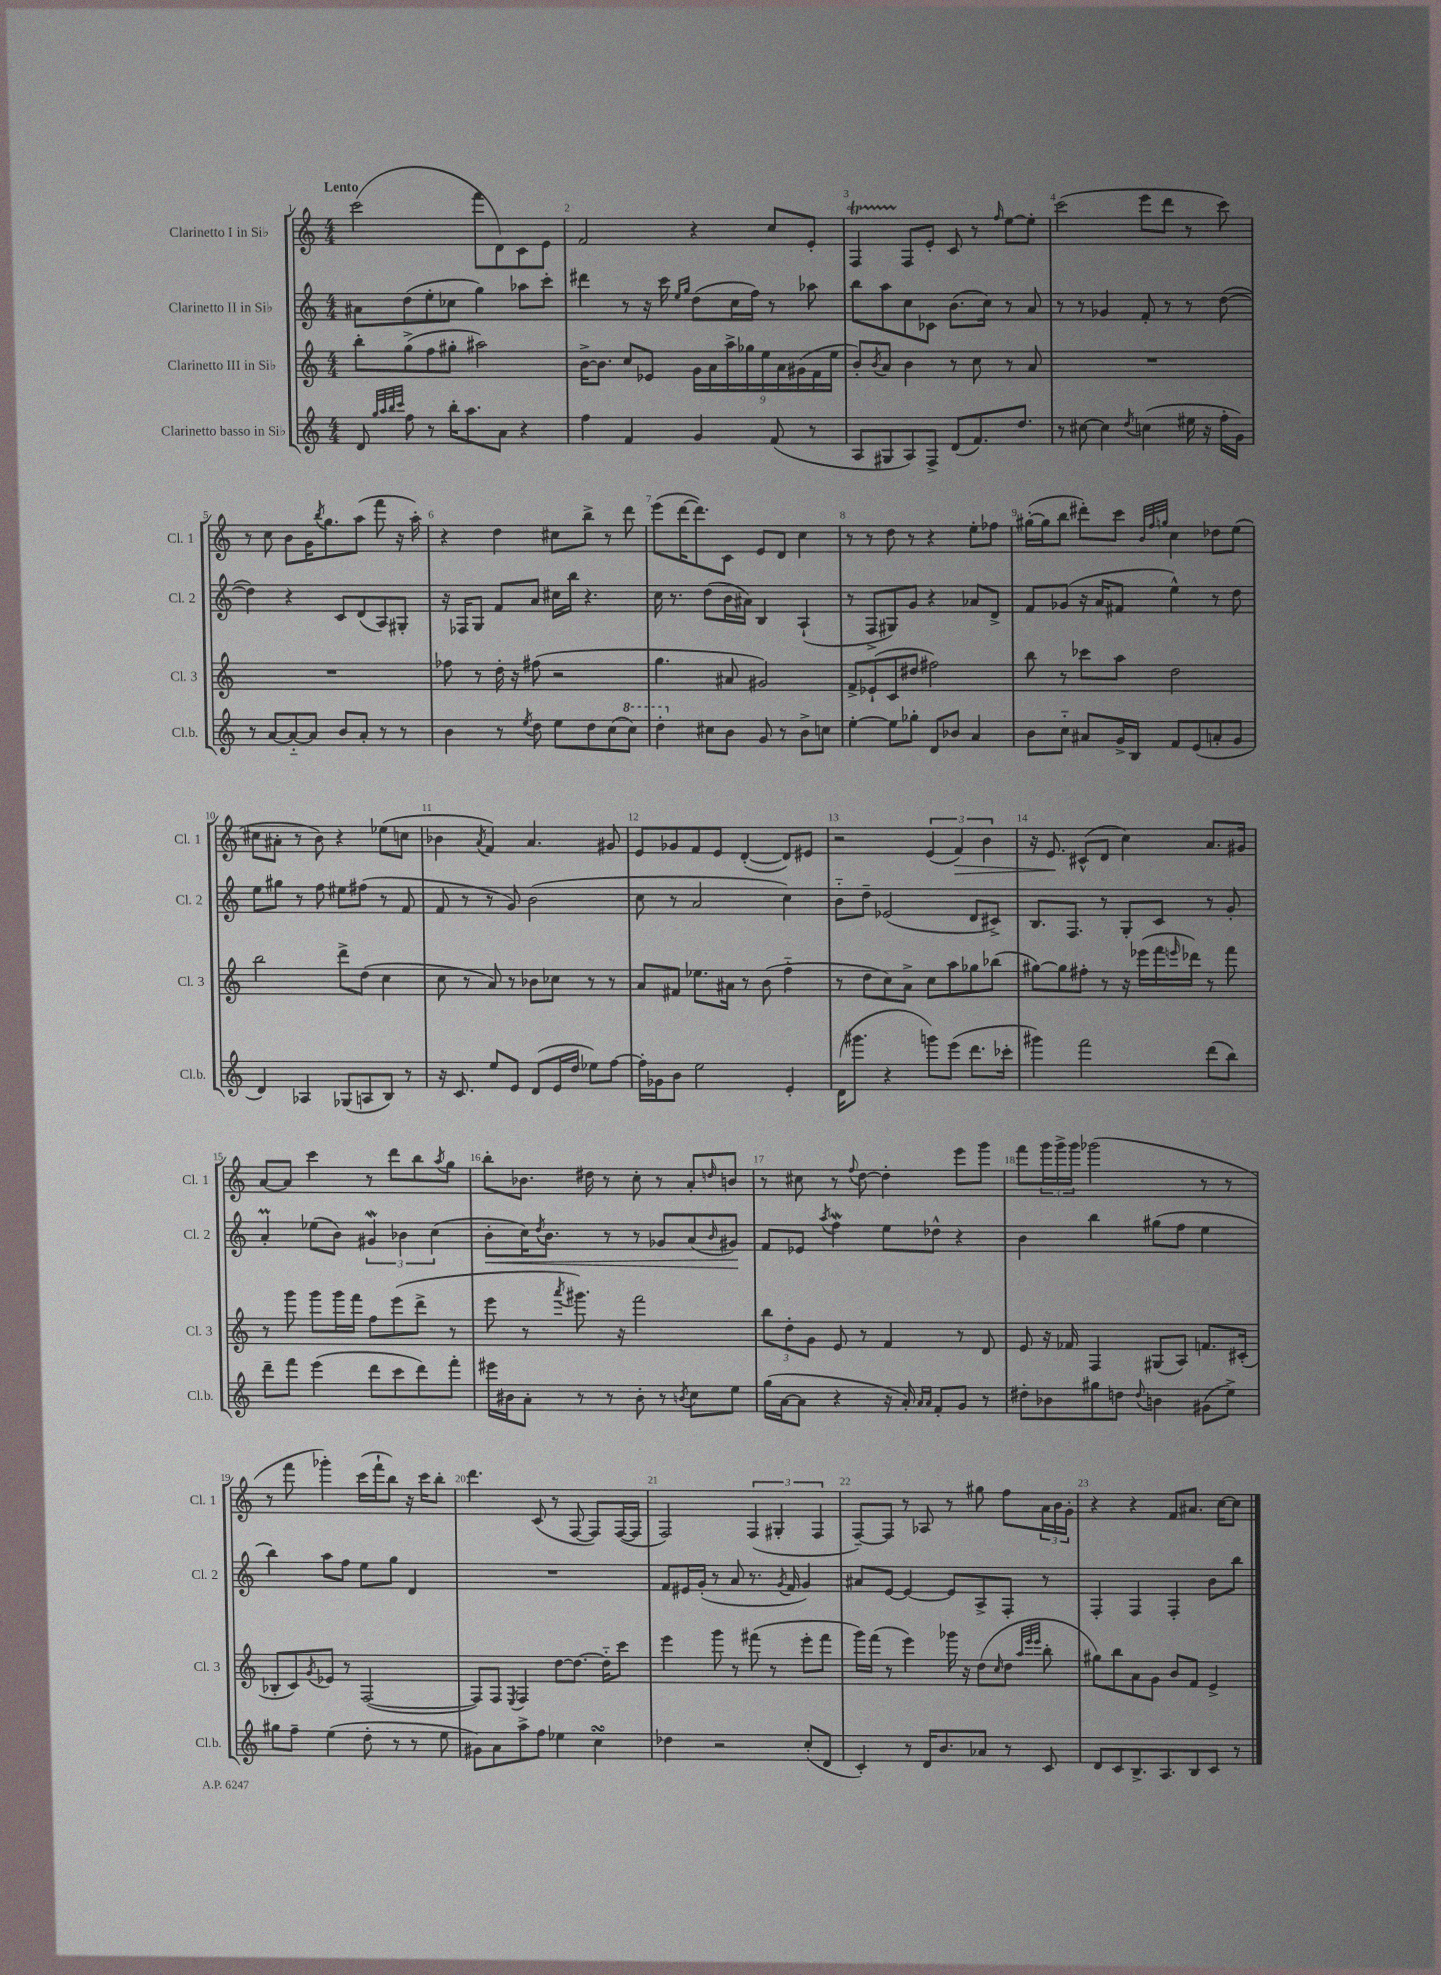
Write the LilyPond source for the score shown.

<<
\new StaffGroup <<
\new Staff = "s0" \with { instrumentName = "Clarinetto I in Sib" shortInstrumentName = "Cl. 1" } {
    \clef treble \key c \major \numericTimeSignature \time 4/4 \tempo "Lento"
    c'''2( f'''8 d'8) c'8 e'8 |
    f'2 r4 c''8 e'8-. |
    f4\startTrillSpan f8\stopTrillSpan e'8-. c'8 r8 \grace { f''16 } e''8~ e''8-. |
    c'''2( e'''8 d'''8 r8 c'''8) |
    r8 c''8 b'8 g'16 \acciaccatura { b''8 } g''8. a''8( f'''8 r16 a''16-.) |
    r4 d''4 cis''8 b''8-> r8 d'''8 |
    e'''8( d'''16~ d'''8.) c'8 e'8 d'8 c''4 |
    r8 r8 d''8 r8 r4 e''8-. fes''8 |
    gis''16~-.( gis''16 b''8 dis'''8-.) c'''8 \grace { b'32 f''32 g''32 } c''4 des''8 e''8( |
    cis''8 ais'8-. r8 b'8) r4 ees''8( c''8 |
    bes'4 \acciaccatura { a'8 } f'4) a'4. gis'8 |
    e'8 ges'8 f'8 e'8 d'4~-.( d'8) eis'8 |
    r2 \tuplet 3/2 { e'4( f'4\>) b'4 } |
    r16 e'8.\! cis'8-^( d'8 c''4) a'8. gis'16 |
    a'8~ a'8 c'''4 r8 d'''8 b''8 \acciaccatura { a''8 } g''8 |
    b''8-. bes'8. dis''16 r8 c''8-. r8 a'8-. \grace { d''16 } b'8 |
    r8 cis''8 r8 \appoggiatura { f''8 } d''8~ d''4-. e'''8 g'''8 |
    f'''8 \tuplet 3/2 { g'''16 g'''16-> g'''16 } ges'''2( r8 r8 |
    r8 f'''8 ges'''4-.) c'''16( f'''16-! b''8) r16 c'''16 b''8-. |
    d'''4. c'8( r8 f8~ f8) f16~( f16 |
    f2) \tuplet 3/2 { f4( gis4-. f4 } |
    f8~--) f8 r8 aes8 r8 gis''8 f''8 \tuplet 3/2 { a'16 b'16 g'16-. } |
    r4 r4 f'8 ais'8. c''16~ c''8 \bar "|." |
}
\new Staff = "s1" \with { instrumentName = "Clarinetto II in Sib" shortInstrumentName = "Cl. 2" } {
    \clef treble \key c \major \numericTimeSignature \time 4/4
    ais'8 d''8( e''8-. ces''8 g''4) aes''8 c'''8-. |
    dis'''4 r8 r16 c'''16 \grace { e''16 g''16 } d''8( c''16 f''16) r8 aes''8 |
    b''8 a''8 c''8 ces'8 b'8.( c''16) r8 a'8 |
    r8 r8 ges'4 f'8-. r8 r8 d''8~( |
    d''4) r4 c'8 d'8( a8) gis8-. |
    r16 fes16 g8 f'8 a'8 cis''16 b''16 r4. |
    c''16 r8. d''8( b'16 ais'16) b4 a4-!( |
    r8 f8-> gis8) g'8 r4 aes'8 d'8-> |
    f'8 ges'8( r16 a'16 fis'8 e''4-^) r8 d''8 |
    e''8 gis''8 r8 f''8 eis''8 fis''8( r8 f'8 |
    f'8 r8 r8 g'8) b'2( |
    c''8 r8 a'2 c''4) |
    b'8-_ d''8-- ees'2( d'8 cis'8->) |
    b8. f8. r8 g8-. c'8 r8 g'8-. |
    a'4-.\prall ees''8( b'8) \tuplet 3/2 { gis'4\mordent bes'4 c''4( } |
    b'8-.\< c''16) \acciaccatura { d''8 } b'8. r8 r8 ges'8 a'8( \grace { b'16 } gis'8\!) |
    f'8 ees'8 \acciaccatura { a''8 } f''4\mordent e''8 des''8-^ r4 |
    b'4 b''4 gis''8( f''8 e''4 |
    b''4) a''8 f''8 e''8 g''8 d'4 |
    R1 |
    f'8 eis'16 g'16-.( r8 a'8 r8. \acciaccatura { g'8 } f'16 g'4) |
    ais'8 e'8~ e'4~ e'8 a8-> f8-. r8 |
    f4-. f4 f4-. b'8 b''8 \bar "|." |
}
\new Staff = "s2" \with { instrumentName = "Clarinetto III in Sib" shortInstrumentName = "Cl. 3" } {
    \clef treble \key c \major \numericTimeSignature \time 4/4
    b''8-. g''8->( f''8 gis''8-. ais''2) |
    b'16~-> b'8. c''8 ees'8 \tuplet 9/8 { g'16 a'16 a''16-> ges''16 e''16 a'16 gis'16( f'16 e''16 } |
    b'8-.) \acciaccatura { b'8 } a'8 b'4 r8 c''8 r8 a'8 |
    R1 |
    R1 |
    fes''8 r8 d''16-. r16 fis''8( r2 |
    g''4. ais'8 gis'2) |
    f'8-> ees'8-!( c'8 dis''8 fis''2) |
    b''8 r8 ces'''8 a''8 d''2 |
    b''2 d'''8-> d''8( c''4 |
    c''8 r8 a'8) r8 bes'8 ces''8 r8 r8 |
    a'8 fis'8 ees''8. ais'16 r8 b'8( f''4-_ |
    r8 d''8 c''8) a'8-> c''8 a''8 ges''8 bes''8( |
    gis''8~) gis''8 fis''8-. r8 r16 ees'''16( f'''16 \grace { e'''16 } des'''16) r8 f'''8 |
    r8 g'''8 g'''8 g'''16 f'''16 f''8 e'''8( d'''8-> r8 |
    e'''8 r8 \acciaccatura { a'''8 } gis'''8.) r16 f'''2 |
    \tuplet 3/2 { b''8 d''8-. g'8 } e'8 r8 f'4 r8 d'8 |
    e'8 r16 fes'16 f4 gis8( a8) f'8. cis'16-.( |
    bes8-. c'8) \acciaccatura { g'8 } ees'8 r8 f2~( |
    f8) f8 \acciaccatura { e8 } f4 d''8~ d''8.~ d''16-_ c'''8 |
    e'''4 g'''8 r8 fis'''8( r8 e'''8-. fis'''8 |
    g'''16) f'''16( r8 e'''4) ges'''16 r16 d''8( \grace { c''16 } d''8 \grace { a''32 e'''32 e'''32 } b''8-. |
    gis''8) b''8 a'8 g'8 b'8 f'8 e'4-> \bar "|." |
}
\new Staff = "s3" \with { instrumentName = "Clarinetto basso in Sib" shortInstrumentName = "Cl.b." } {
    \clef treble \key c \major \numericTimeSignature \time 4/4
    d'8 \grace { g''32 a''32 b''32 c'''32 } f''8 r8 b''16-. a''8. a'8 r4 |
    f''4 f'4 g'4 f'8( r8 |
    a8 gis8 a8) f8-> d'8( f'8.) d''8. |
    r8 cis''8~ cis''4 \acciaccatura { d''8 } c''4( eis''16 r16 f''16-. g'16) |
    r8 a'8~ a'8~-_ a'8 b'8 a'8-. r8 r8 |
    b'4 r8 \acciaccatura { e''8 } d''8 e''8 d''8 c''8( \ottava #1 c'''8) |
    d'''4-. \ottava #0 cis''8 b'8 g'8 r8 b'8-> c''8 |
    e''4~-. e''8 ges''8-. d'8 bes'8 a'4 |
    b'8 c''8-_ ais'8 g'16-> b16 f'8 e'8( a'8-. g'8 |
    d'4) aes4 ges8( a8 b8) r8 |
    r16 c'8. e''8 e'8 d'8( e'16 d''16 ees''8) f''8~ |
    f''16-. ges'16 b'8 e''2 e'4-. |
    d'16( gis'''8. r4 g'''8) e'''8( d'''8. ces'''16-. |
    gis'''4) f'''2 d'''8( b''8) |
    d'''8-- f'''8 e'''4( d'''8 c'''8 d'''8) f'''8-. |
    eis'''16 bis'16 a'8-. r8 r8 bis'8-. r8 \acciaccatura { b'8 } c''8 e''8 |
    g''16( a'16~ a'8 r4 r16 a'16-.) \grace { a'16 a'16 } f'8-. g'8 r8 |
    dis''8-. bes'8 gis''8 d''8 \appoggiatura { d''8 } b'4 gis'8( e''8->) |
    gis''8 f''8-- e''4( d''8-. r8 r8 e''8 |
    gis'8) a'8 a''8-> f''8 ees''4 c''4\turn |
    des''4 r2 c''8-.( d'8 |
    c'4-.) r8 d'16 b'8. aes'8 r8 c'8 |
    d'8 c'8 b8.-> a8. b8 c'8 r8 \bar "|." |
}
>>
>>
\layout { \context { \Score \override BarNumber.break-visibility = ##(#f #t #t) barNumberVisibility = #all-bar-numbers-visible } }
